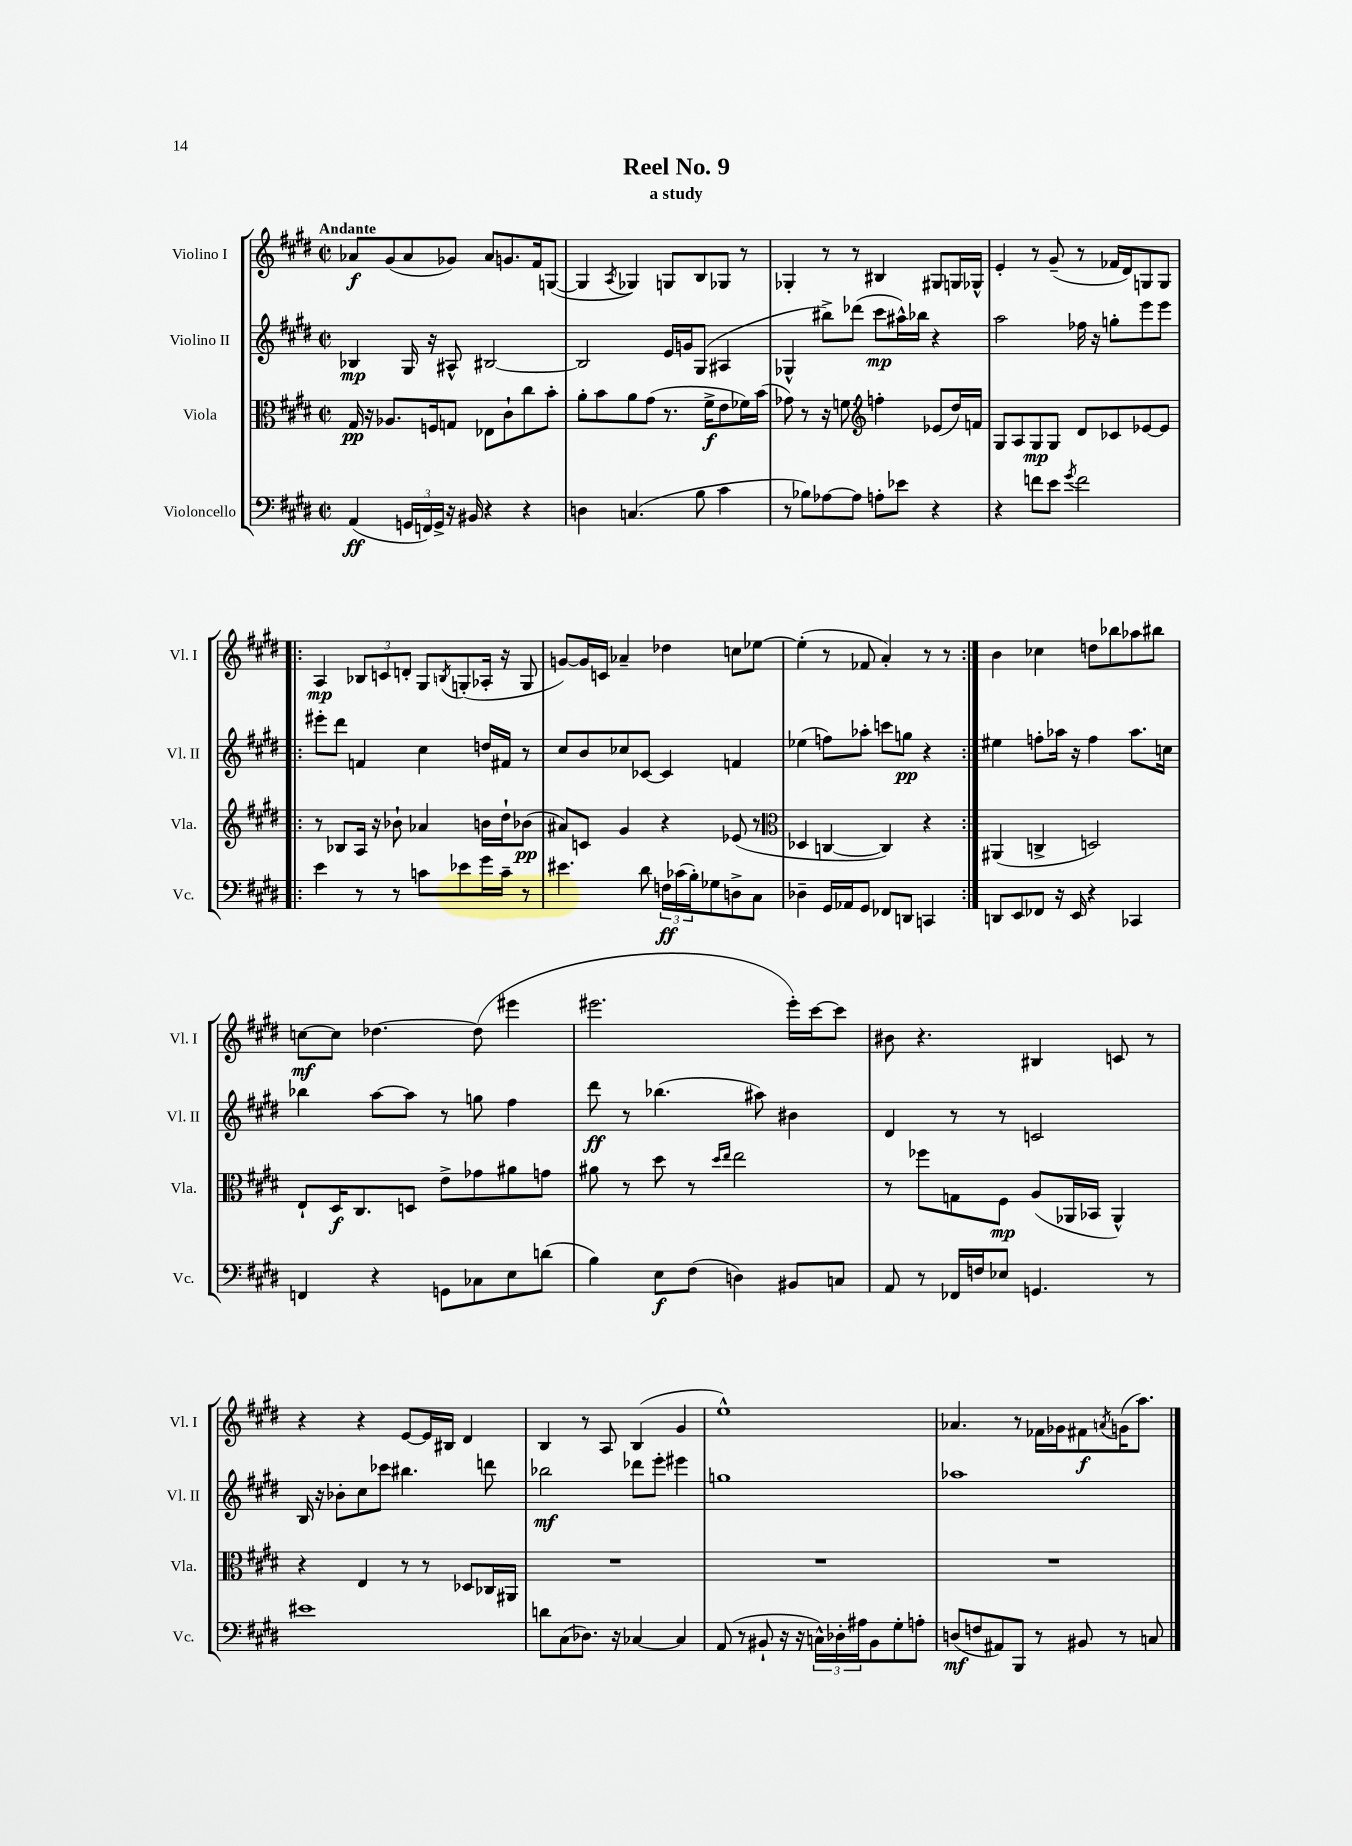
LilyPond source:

\header { title = "Reel No. 9" subtitle = "a study" }
<<
\new StaffGroup <<
\new Staff = "s0" \with { instrumentName = "Violino I" shortInstrumentName = "Vl. I" } {
    \clef treble \key e \major \defaultTimeSignature \time 2/2 \tempo "Andante"
    aes'8\f gis'8( aes'8 ges'8) aes'8 g'8. fis'16 g8~( |
    g4 \acciaccatura { a8 } ges4) g8 b8 ges8 r8 |
    ges4-. r8 r8 bis4 gis8 g16 ges16-^ |
    e'4-. r8 gis'8--( r8 fes'16 dis'16) g8 g8 |
    \repeat volta 2 { a4\mp \tuplet 3/2 { bes8 c'8 d'8-. } gis8 \acciaccatura { b8 } g8-.( aes16-. r16 g8 |
    g'8~) g'16 c'16 aes'4-- des''4 c''8 ees''8~ |
    ees''4-.( r8 fes'8 a'4-.) r8 r8 | }
    b'4 ces''4 d''8 bes''8 aes''8 bis''8 |
    c''8~\mf c''8 des''4.~ des''8( eis'''4 |
    eis'''2. eis'''16-.) cis'''16~ cis'''8 |
    bis'8 r4. bis4 c'8 r8 |
    r4 r4 e'8~ e'16 bis16 dis'4 |
    b4 r8 a8 b4( gis'4 |
    e''1-^) |
    aes'4. r8 fes'16 ges'16 fis'8\f \acciaccatura { a'8 } g'16( a''8.) \bar "|." |
}
\new Staff = "s1" \with { instrumentName = "Violino II" shortInstrumentName = "Vl. II" } {
    \clef treble \key e \major \defaultTimeSignature \time 2/2
    bes4\mp gis16 r16 ais8-^ bis2~ |
    bis2 e'16 g'16 gis8( ais4 |
    ges4-^ bis''8->) des'''8( cis'''8\mp ais''16-^) bes''16 r4 |
    a''2 fes''16 r16 g''8-. e'''8 e'''8 |
    \repeat volta 2 { eis'''8-. dis'''8 f'4 cis''4 d''16 fis'16 r8 |
    cis''8 b'8 ces''8 ces'8~ ces'4 f'4 |
    ees''4( f''8) aes''8-. c'''8 g''8\pp r4 | }
    eis''4 f''8-. aes''16 r16 f''4 aes''8. c''16 |
    bes''4 a''8~ a''8 r8 g''8 fis''4 |
    dis'''8\ff r8 bes''4.( ais''8) bis'4 |
    dis'4 r8 r8 c'2 |
    b16 r16 bes'8-. cis''8 ces'''8 bis''4. d'''8 |
    bes''2\mf des'''8 e'''8-. eis'''4 |
    g''1 |
    aes''1 \bar "|." |
}
\new Staff = "s2" \with { instrumentName = "Viola" shortInstrumentName = "Vla." } {
    \clef alto \key e \major \defaultTimeSignature \time 2/2
    gis16\pp r16 aes8. f16 g8 ees8 cis'8-! cis''8 b'8-. |
    a'8-. b'8 a'8 gis'8( r8. fis'16->\f e'8 fes'16) b'16( |
    ges'8) r8 r16 f'8. \clef treble f''4-. ees'8( dis''16) f'16 |
    gis8 a8 gis8\mp gis8 dis'8 ces'8 ees'8~ ees'8 |
    \repeat volta 2 { r8 bes8 a16 r16 bes'8-! aes'4 b'16 dis''16-! bes'8\pp( |
    ais'8) c'8 gis'4 r4 ees'8( r8 |
    \clef alto des4 c4~ c4) r4 | }
    ais,4( c4-> d2) |
    e8-! dis16\f cis8. d8 e'8-> ges'8 ais'8 g'8 |
    ais'8 r8 dis''8 r8 \grace { dis''16 e''16 } e''2 |
    r8 fes''8 g8 fis8\mp a8( aes,16 bes,16 aes,4-^) |
    r4 e4 r8 r8 des8 ces16 ais,16 |
    R1 |
    R1 |
    R1 \bar "|." |
}
\new Staff = "s3" \with { instrumentName = "Violoncello" shortInstrumentName = "Vc." } {
    \clef bass \key e \major \defaultTimeSignature \time 2/2
    a,4\ff( \tuplet 3/2 { g,16 f,16) g,16-> } r16 bis,16 r4 r4 |
    d4 c4.( b8 cis'4 |
    r8 bes8) aes8~ aes8 a8-. ees'8 r4 |
    r4 f'8 e'8 \acciaccatura { gis'8 } f'2 |
    \repeat volta 2 { e'4 r8 r8 c'8 ees'8 gis'16 c'16-- r8 |
    eis'4. dis'8 \tuplet 3/2 { f16\ff ces'16( b16-.) } ges8 d8-> cis8 |
    des4-- gis,16 aes,16 gis,8 fes,8 d,8 c,4 | }
    d,8 e,8 fes,8 r16 e,16 r4 ces,4 |
    f,4 r4 g,8 ces8 e8 d'8( |
    b4) e8\f fis8( d4) bis,8 c8 |
    a,8 r8 fes,16 f16 ees8 g,4. r8 |
    eis'1 |
    d'8 cis8( des8.) r16 ces4~ ces4 |
    a,8( r8 bis,8-! r16 r16 \tuplet 3/2 { c16-^) des16-. ais16 } bis,8 gis8-. a8-. |
    d8\mf( f8 ais,8) b,,8 r8 bis,8 r8 c8 \bar "|." |
}
>>
>>
\layout { \context { \Score \remove "Bar_number_engraver" } }
